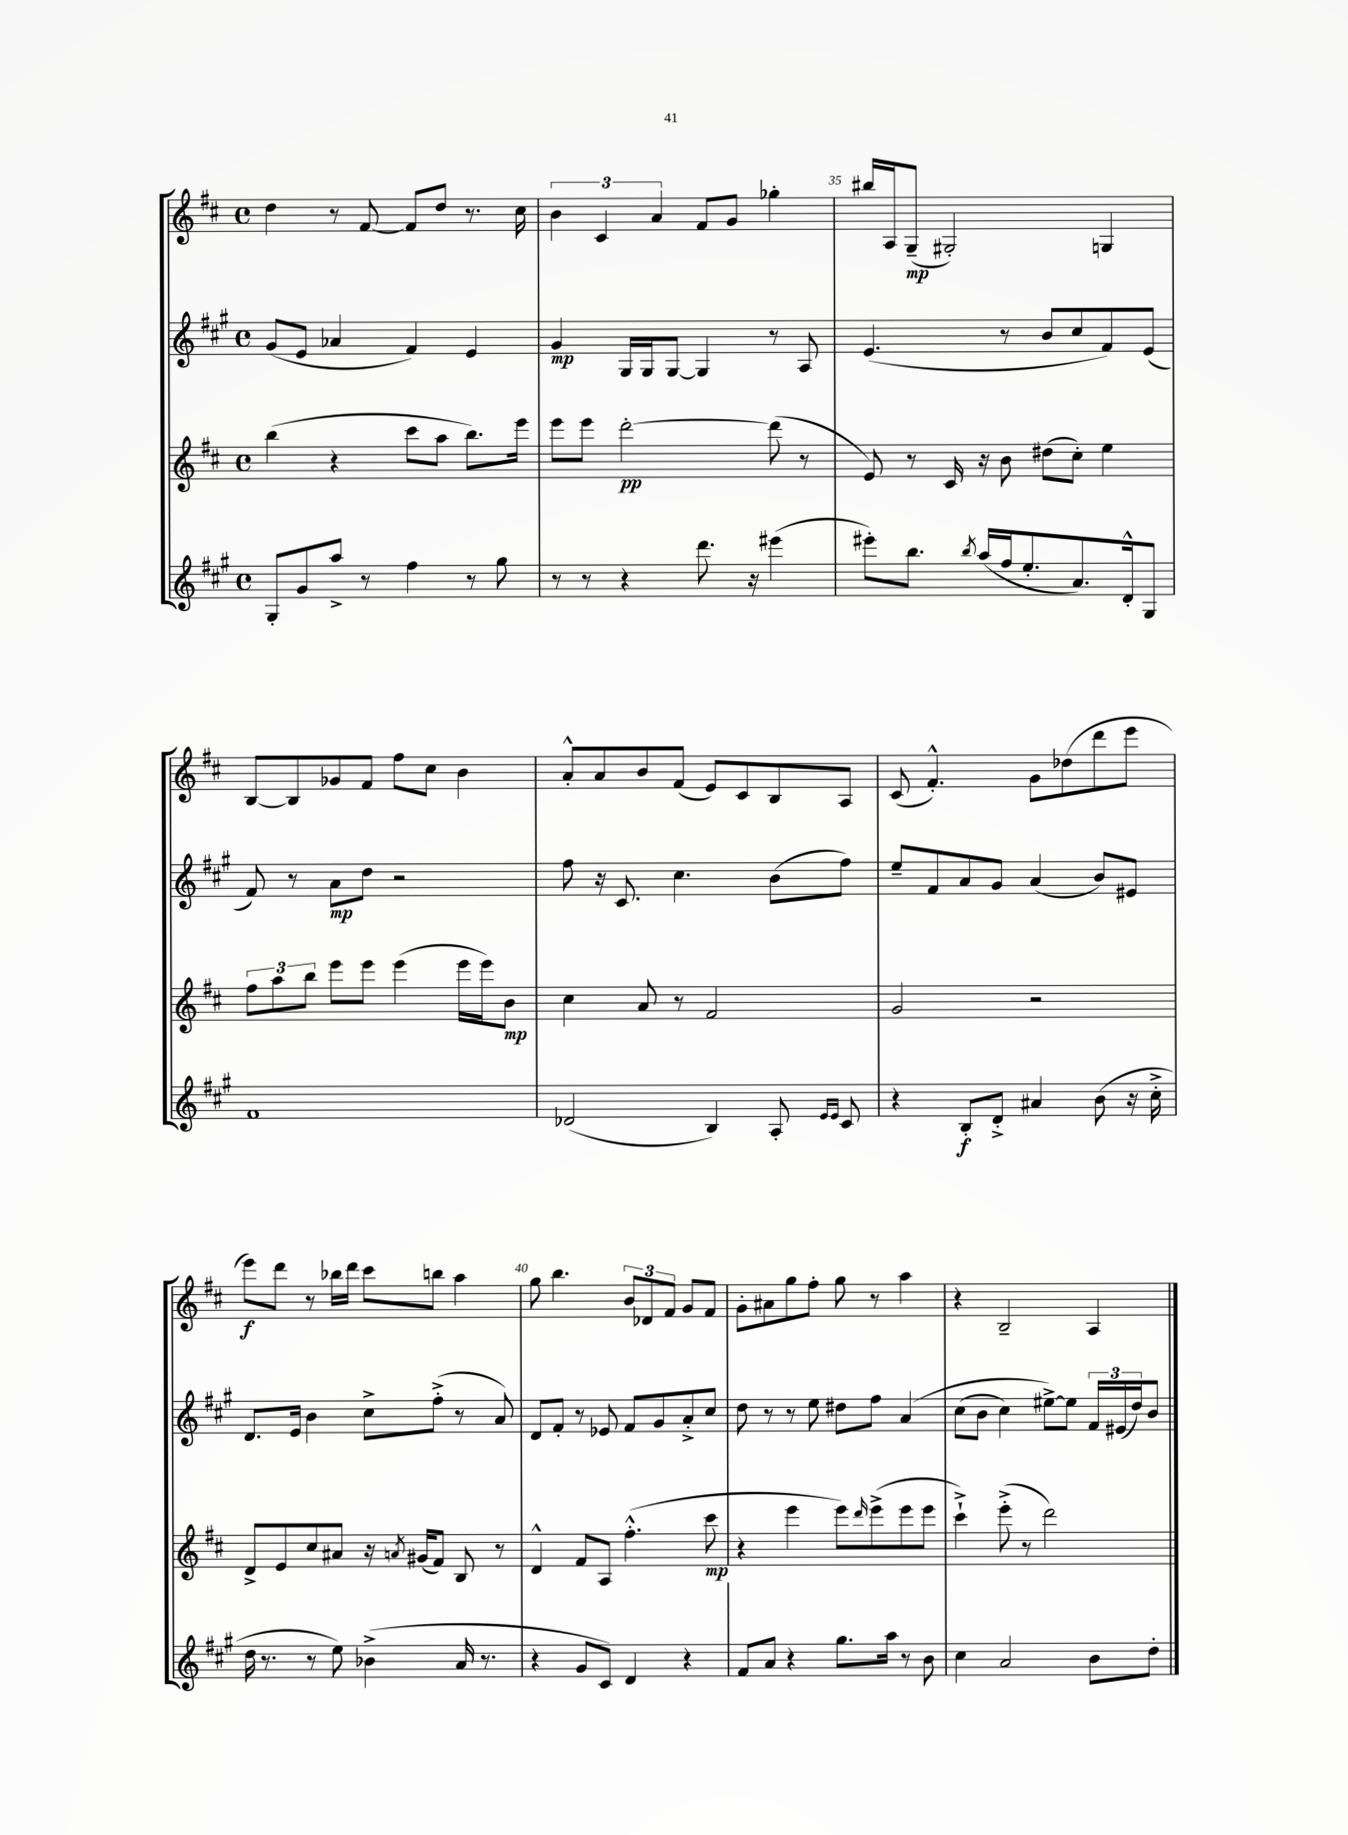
<<
\new StaffGroup <<
\new Staff = "s0" {
    \clef treble \key d \major \defaultTimeSignature \time 4/4
    d''4 r8 fis'8~ fis'8 d''8 r8. cis''16 |
    \tuplet 3/2 { b'4 cis'4 a'4 } fis'8 g'8 ges''4-. |
    bis''16 a16 g8--\mp( gis2-.) g4 |
    b8~ b8 ges'8 fis'8 fis''8 cis''8 b'4 |
    a'8-.-^ a'8 b'8 fis'8( e'8) cis'8 b8 a8 |
    cis'8( fis'4.-.-^) g'8 des''8( d'''8 e'''8 |
    e'''8\f) d'''8 r8 bes''16 d'''16 cis'''8 b''8 a''4 |
    g''8 b''4. \tuplet 3/2 { b'8 des'8 fis'8 } g'8 fis'8 |
    g'8-. ais'8 g''8 fis''8-. g''8 r8 a''4 |
    r4 b2-- a4 \bar "|." |
}
\new Staff = "s1" {
    \clef treble \key a \major \defaultTimeSignature \time 4/4
    gis'8( e'8 aes'4 fis'4) e'4 |
    gis'4\mp gis16 gis16 gis8~ gis4 r8 a8 |
    e'4.( r8 b'8 cis''8 fis'8) e'8( |
    fis'8) r8 a'8\mp d''8 r2 |
    fis''8 r16 cis'8. cis''4. b'8( fis''8) |
    e''8-- fis'8 a'8 gis'8 a'4( b'8) eis'8 |
    d'8. e'16 b'4 cis''8-> fis''8-.->( r8 a'8) |
    d'8 fis'8-. r8 ees'8 fis'8 gis'8 a'8-.-> cis''8 |
    d''8 r8 r8 e''8 dis''8 fis''8 a'4\( |
    cis''8( b'8 cis''4) eis''8~->\) eis''8 \tuplet 3/2 { fis'16 eis'16( d''16) } b'8 \bar "|." |
}
\new Staff = "s2" {
    \clef treble \key d \major \defaultTimeSignature \time 4/4
    b''4( r4 cis'''8 a''8 b''8.) e'''16 |
    e'''8 e'''8 d'''2~-.\pp d'''8( r8 |
    e'8) r8 cis'16 r16 b'8 dis''8( cis''8-.) e''4 |
    \tuplet 3/2 { fis''8 a''8 b''8 } e'''8 e'''8 e'''4( e'''16 e'''16) b'8\mp |
    cis''4 a'8 r8 fis'2 |
    g'2 r2 |
    d'8-> e'8 cis''8 ais'8 r16 \acciaccatura { a'8 } gis'16( fis'8) b8 r8 |
    d'4-^ fis'8 a8 fis''4.-.-^( cis'''8\mp |
    r4 e'''4 e'''8) \grace { d'''16 } e'''8->( e'''8 e'''8 |
    cis'''4-!->) e'''8-.->( r8 d'''2) \bar "|." |
}
\new Staff = "s3" {
    \clef treble \key a \major \defaultTimeSignature \time 4/4
    gis8-. gis'8 a''8-> r8 fis''4 r8 gis''8 |
    r8 r8 r4 d'''8. r16 eis'''4( |
    eis'''8-.) b''8. \acciaccatura { b''8 } a''16( fis''16 e''8.-. a'8.) d'16-.-^ gis8 |
    fis'1 |
    des'2( b4) a8-. \grace { e'16 e'16 } cis'8 |
    r4 b8-.\f d'8-.-> ais'4 b'8( r16 cis''16-.-> |
    d''16 r8. r8 e''8) bes'4->( a'16 r8. |
    r4 gis'8 cis'8) d'4 r4 |
    fis'8 a'8 r4 gis''8. a''16 r8 b'8 |
    cis''4 a'2 b'8 d''8-. \bar "|." |
}
>>
>>
\layout { \context { \Score currentBarNumber = #33 \override BarNumber.break-visibility = ##(#f #t #t) barNumberVisibility = #(every-nth-bar-number-visible 5) } }
